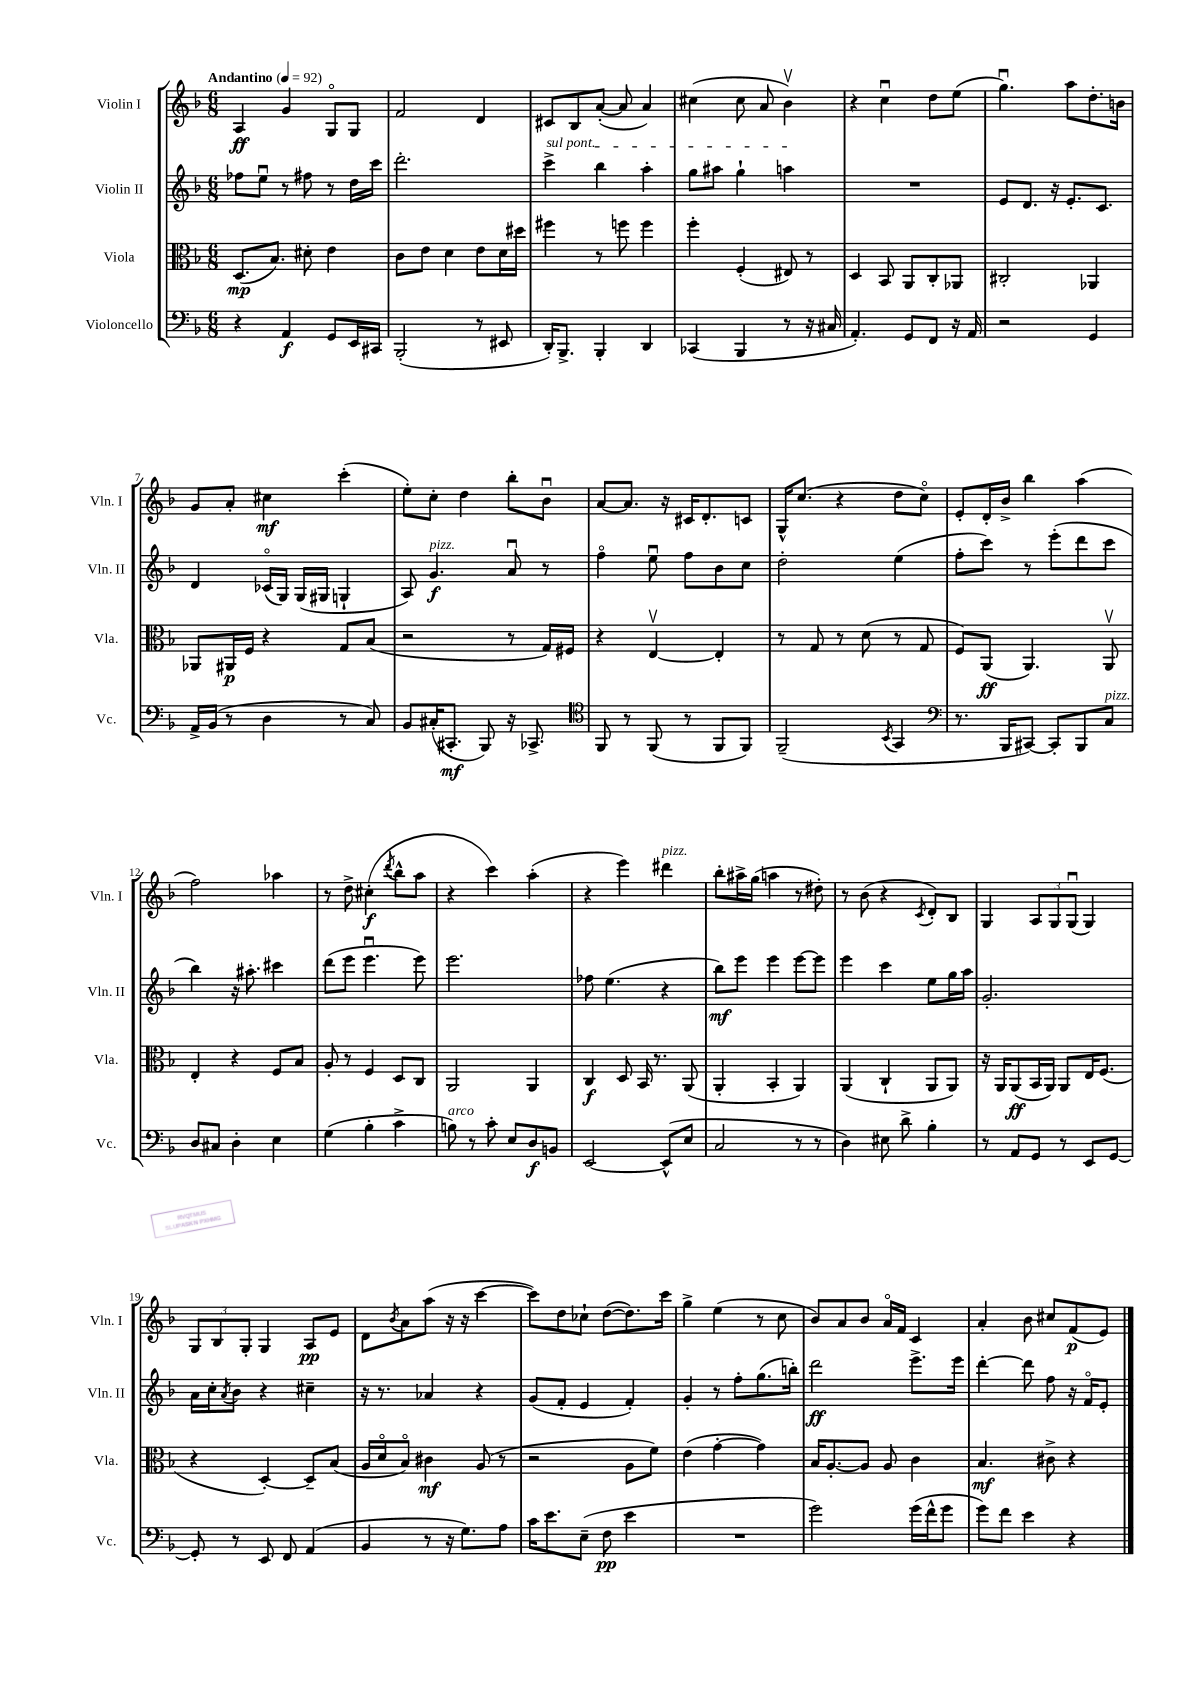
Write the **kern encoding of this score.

**kern	**dynam	**kern	**dynam	**kern	**dynam	**kern	**dynam
*part4	*part4	*part3	*part3	*part2	*part2	*part1	*part1
*staff4	*staff4	*staff3	*staff3	*staff2	*staff2	*staff1	*staff1
*I"Violoncello	*	*I"Viola	*	*I"Violin II	*	*I"Violin I	*
*I'Vc.	*	*I'Vla.	*	*I'Vln. II	*	*I'Vln. I	*
*clefF4	*	*clefC3	*	*clefG2	*	*clefG2	*
*k[b-]	*	*k[b-]	*	*k[b-]	*	*k[b-]	*
*M6/8	*	*M6/8	*	*M6/8	*	*M6/8	*
*MM92	*	*MM92	*	*MM92	*	*MM92	*
=1	=1	=1	=1	=1	=1	=1	=1
!	!	!	!	!	!	!LO:TX:a:B:t=Andantino	!
4r	.	(8.D/L	mp	8ff-X\L	.	4A/	ff
.	.	.	.	8eeu\J	.	.	.
.	.	8.B-/J)	.	.	.	.	.
4AA/	f	.	.	8r	.	4g/	.
.	.	8d#X'\	.	8ff#X\	.	.	.
8GG/L	.	4e\	.	8r	.	8G/L	.
16EE/L	.	.	.	16dd\LL	.	8G/J	.
16CC#X/JJ	.	.	.	16ccc\JJ	.	.	.
=2	=2	=2	=2	=2	=2	=2	=2
(2BBB-'/	.	8c\L	.	2.ddd'\	.	2f/	.
.	.	8e\J	.	.	.	.	.
.	.	4d\	.	.	.	.	.
8r	.	8e\L	.	.	.	4d/	.
8EE#X/	.	16d\L	.	.	.	.	.
.	.	16dd#X\JJ	.	.	.	.	.
=3	=3	=3	=3	=3	=3	=3	=3
!	!	!	!	!LO:TX:a:i:t=sul pont.	!	!	!
16DD'/KL)	.	4ff#X\	.	4ccc^\	.	8c#X/L	.
8.BBB-^/J	.	.	.	.	.	.	.
.	.	.	.	.	.	8B-/	.
4BBB-'/	.	8r	.	4bb-\	.	([8a'/J	.
.	.	8ffn\	.	.	.	8a/]	.
4DD/	.	4ff\	.	4aa'\	.	4a/)	.
=4	=4	=4	=4	=4	=4	=4	=4
(4CC-X/	.	4ff'\	.	8gg\L	.	(4cc#X\	.
.	.	.	.	8aa#X\J	.	.	.
4BBB-/	.	(4F'/	.	4gg`\	.	8cc#\	.
.	.	.	.	.	.	8a/	.
8r	.	8E#X/)	.	4aan\	.	4b-v\)	.
16r	.	8r	.	.	.	.	.
16C#X/	.	.	.	.	.	.	.
=5	=5	=5	=5	=5	=5	=5	=5
4.AA'/)	.	4D/	.	2.r	.	4r	.
.	.	8BB-/	.	.	.	4ccu\	.
8GG/L	.	8AA/L	.	.	.	.	.
8FF/J	.	8C'/	.	.	.	8dd\L	.
16r	.	8AA-X/J	.	.	.	(8ee\J	.
16AA/	.	.	.	.	.	.	.
=6	=6	=6	=6	=6	=6	=6	=6
2r	.	2C#X'/	.	8e/L	.	4.ggu\)	.
.	.	.	.	8.d/J	.	.	.
.	.	.	.	16r	.	.	.
.	.	.	.	8.e'/L	.	8aa\L	.
4GG/	.	4AA-X/	.	.	.	8.dd'\	.
.	.	.	.	8.c/J	.	.	.
.	.	.	.	.	.	16bn\Jk	.
!!LO:LB:g=z
=7	=7	=7	=7	=7	=7	=7	=7
16AA^/LL	.	8AA-X/L	.	4d/	.	8g/L	.
(16BB-/JJ	.	.	.	.	.	.	.
8r	.	16AA#X/L	p	.	.	8a'/J	.
.	.	16F/JJ	.	.	.	.	.
4D\	.	4r	.	(16c-X/LL	.	4cc#X\	mf
.	.	.	.	16G/JJ)	.	.	.
.	.	.	.	(16G/LL	.	.	.
.	.	.	.	16G#X/JJ	.	.	.
8r	.	8G/L	.	4Gn`/	.	(4ccc'\	.
8C/)	.	(8B-/J	.	.	.	.	.
=8	=8	=8	=8	=8	=8	=8	=8
8BB-/L	.	2r	.	8A/)	.	8ee'\L)	.
!	!	!	!	!LO:TX:a:i:t=pizz.	!	!	!
(16C#X'/K	.	.	.	4.g/	f	8cc'\J	.
8.CC#X'/J	mf	.	.	.	.	.	.
.	.	.	.	.	.	4dd\	.
8BBB-/)	.	.	.	.	.	.	.
16r	.	8r	.	8au/	.	8bb-'\L	.
8.CC-X^/	.	.	.	.	.	.	.
.	.	16G/LL)	.	8r	.	8b-u\J	.
.	.	16F#X/JJ	.	.	.	.	.
=9	=9	=9	=9	=9	=9	=9	=9
*clefC4	*	*	*	*	*	*	*
8FF/	.	4r	.	4ff\	.	[8a/L	.
8r	.	.	.	.	.	8.a/J]	.
(8FF/	.	[4Ev/	.	8eeu\	.	.	.
.	.	.	.	.	.	16r	.
8r	.	.	.	8ff\L	.	16c#X/KL	.
.	.	.	.	.	.	8.d'/	.
8FF/L	.	4E'/]	.	8b-\	.	.	.
8FF/J)	.	.	.	8cc\J	.	8cn/J	.
=10	=10	=10	=10	=10	=10	=10	=10
(2FF~/	.	8r	.	2dd'\	.	16G^^/KL	.
.	.	.	.	.	.	(8.cc/J	.
.	.	8G/	.	.	.	.	.
.	.	8r	.	.	.	4r	.
.	.	(8d\	.	.	.	.	.
8qBB-/	.	.	.	.	.	.	.
4GG/	.	8r	.	(4ee\	.	8dd\L	.
.	.	8G/	.	.	.	8cc\J)	.
=11	=11	=11	=11	=11	=11	=11	=11
*clefF4	*	*	*	*	*	*	*
8.r	.	8F/L)	.	8ff'\L	.	8e'/L	.
.	.	(8AA/J	ff	8ccc\J)	.	16d'/L	.
16BBB-/KL	.	.	.	.	.	16b-^/JJ	.
[8CC#X/J)	.	4.AA/)	.	8r	.	4bb-\	.
8CC#'/L]	.	.	.	(8eee'\L	.	.	.
8BBB-/	.	.	.	8ddd\	.	(4aa\	.
!LO:TX:a:i:t=pizz.	!	!	!	!	!	!	!
8C/J	.	8AAv/	.	8ccc\J	.	.	.
!!LO:LB:g=z
=12	=12	=12	=12	=12	=12	=12	=12
8D/L	.	4E'/	.	4bb-\)	.	2ff\)	.
8C#X/J	.	.	.	.	.	.	.
4D'\	.	4r	.	16r	.	.	.
.	.	.	.	8.aa#X'\	.	.	.
4E\	.	8F/L	.	4ccc#X\	.	4aa-X\	.
.	.	8B-/J	.	.	.	.	.
=13	=13	=13	=13	=13	=13	=13	=13
(4G\	.	8A'/	.	(8ddd\L	.	8r	.
.	.	8r	.	8eee\J	.	8dd^\	.
4B-'\	.	4F/	.	4.eeeu\	.	(4cc#X'\	f
.	.	.	.	.	.	8qddd/	.
4c^\	.	8D/L	.	.	.	8bb-^^\L	.
.	.	8C/J	.	8eee\)	.	8aa\J	.
=14	=14	=14	=14	=14	=14	=14	=14
!LO:TX:a:i:t=arco	!	!	!	!	!	!	!
8Bn\)	.	2AA/	.	2.eee\	.	4r	.
8r	.	.	.	.	.	.	.
8c'\	.	.	.	.	.	4ccc\)	.
8E/L	.	.	.	.	.	.	.
8D/	f	4AA/	.	.	.	(4aa'\	.
8BBn/J	.	.	.	.	.	.	.
=15	=15	=15	=15	=15	=15	=15	=15
[2EE/	.	4C/	f	8ff-X\	.	4r	.
.	.	.	.	(4.ee\	.	.	.
.	.	8D/	.	.	.	4eee\)	.
.	.	16BB-/	.	.	.	.	.
.	.	8.r	.	.	.	.	.
!	!	!	!	!	!	!LO:TX:a:i:t=pizz.	!
(8EE^^/L]	.	.	.	4r	.	4ddd#X\	.
8E/J	.	(8AA/	.	.	.	.	.
=16	=16	=16	=16	=16	=16	=16	=16
2C/	.	4AA'/	.	8bb-\L)	mf	8bb-'\L	.
.	.	.	.	8eee\J	.	16aa#X^\L	.
.	.	.	.	.	.	(16gg\JJ	.
.	.	4BB-'/	.	4eee\	.	4aan\	.
8r	.	4AA/)	.	[8eee\L	.	8r	.
8r	.	.	.	8eee\J]	.	8dd#X'\)	.
=17	=17	=17	=17	=17	=17	=17	=17
4D\)	.	(4AA/	.	4eee\	.	8r	.
.	.	.	.	.	.	(8b-\	.
8E#X\	.	4C`/	.	4ccc\	.	4r	.
8d^\	.	.	.	.	.	.	.
.	.	.	.	.	.	8qc/	.
4B-'\	.	8AA/L	.	8ee\L	.	8d'/L)	.
.	.	8AA/J)	.	16gg\L	.	8B-/J	.
.	.	.	.	16aa\JJ	.	.	.
=18	=18	=18	=18	=18	=18	=18	=18
8r	.	16r	.	2.g'/	.	4G/	.
.	.	16AA/KL	.	.	.	.	.
8AA/L	.	(8AA/	ff	.	.	.	.
8GG/J	.	16BB-/L	.	.	.	12A/L	.
.	.	16AA/JJ)	.	.	.	.	.
.	.	.	.	.	.	12G/	.
8r	.	8AA/L	.	.	.	.	.
.	.	.	.	.	.	(12Gu/J	.
8EE/L	.	16E/K	.	.	.	4G/)	.
.	.	(8.F/J	.	.	.	.	.
[8GG/J	.	.	.	.	.	.	.
!!LO:LB:g=z
=19	=19	=19	=19	=19	=19	=19	=19
8GG'/]	.	4r	.	16a\LL	.	12G/L	.
.	.	.	.	16cc'\J	.	.	.
.	.	.	.	.	.	12B-/	.
.	.	.	.	8qa/	.	.	.
8r	.	.	.	8b-\J	.	.	.
.	.	.	.	.	.	12G'/J	.
8EE/	.	[4D'/)	.	4r	.	4G/	.
8FF/	.	.	.	.	.	.	.
(4AA/	.	8D~/L]	.	4cc#X~\	.	8A/L	pp
.	.	(8B-/J	.	.	.	8e/J	.
=20	=20	=20	=20	=20	=20	=20	=20
4BB-/	.	16A/LL	.	16r	.	8d\L	.
.	.	16d/J	.	8.r	.	.	.
.	.	.	.	.	.	8qb-/	.
.	.	8B-/J)	.	.	.	8a\	.
8r	.	4c#X\	mf	4a-X/	.	(8aa\J	.
16r	.	.	.	.	.	16r	.
8.G\L)	.	.	.	.	.	16r	.
.	.	(8A/	.	4r	.	[4ccc\	.
8A\J	.	8r	.	.	.	.	.
=21	=21	=21	=21	=21	=21	=21	=21
16c\KL	.	2r	.	(8g/L	.	8ccc\L])	.
8.e\	.	.	.	.	.	.	.
.	.	.	.	8f'/J	.	8dd\	.
(8E~\J	.	.	.	4e/	.	8cc-X`\J	.
8F\	pp	.	.	.	.	([8dd\L	.
4e\	.	8A\L	.	4f'/)	.	8.dd\])	.
.	.	8f\J)	.	.	.	.	.
.	.	.	.	.	.	16ccc\Jk	.
=22	=22	=22	=22	=22	=22	=22	=22
2.r	.	(4e\	.	4g'/	.	4gg^\	.
.	.	[4g'\	.	8r	.	(4ee\	.
.	.	.	.	8ff'\L	.	.	.
.	.	4g\])	.	(8.gg\	.	8r	.
.	.	.	.	.	.	8cc\	.
.	.	.	.	16bbn'\Jk)	.	.	.
=23	=23	=23	=23	=23	=23	=23	=23
2g\)	.	16B-/KL	.	2ddd\	ff	8b-/L)	.
.	.	[8.A'/	.	.	.	.	.
.	.	.	.	.	.	8a/	.
.	.	8A/J]	.	.	.	8b-/J	.
.	.	8A/	.	.	.	16a/LL	.
.	.	.	.	.	.	16f/JJ	.
(16g\LL	.	4c\	.	8.eee^\L	.	4c/	.
16f^^\J	.	.	.	.	.	.	.
8g\J	.	.	.	.	.	.	.
.	.	.	.	16eee\Jk	.	.	.
=24	=24	=24	=24	=24	=24	=24	=24
8g\L)	.	4.B-/	mf	[4ddd'\	.	4a'/	.
8f\J	.	.	.	.	.	.	.
4e\	.	.	.	8ddd\]	.	8b-\	.
.	.	8c#X^\	.	8ff\	.	8cc#X/L	.
4r	.	4r	.	16r	.	(8f/	p
.	.	.	.	16f/KL	.	.	.
.	.	.	.	8e'/J	.	8e/J)	.
==	==	==	==	==	==	==	==
*-	*-	*-	*-	*-	*-	*-	*-
